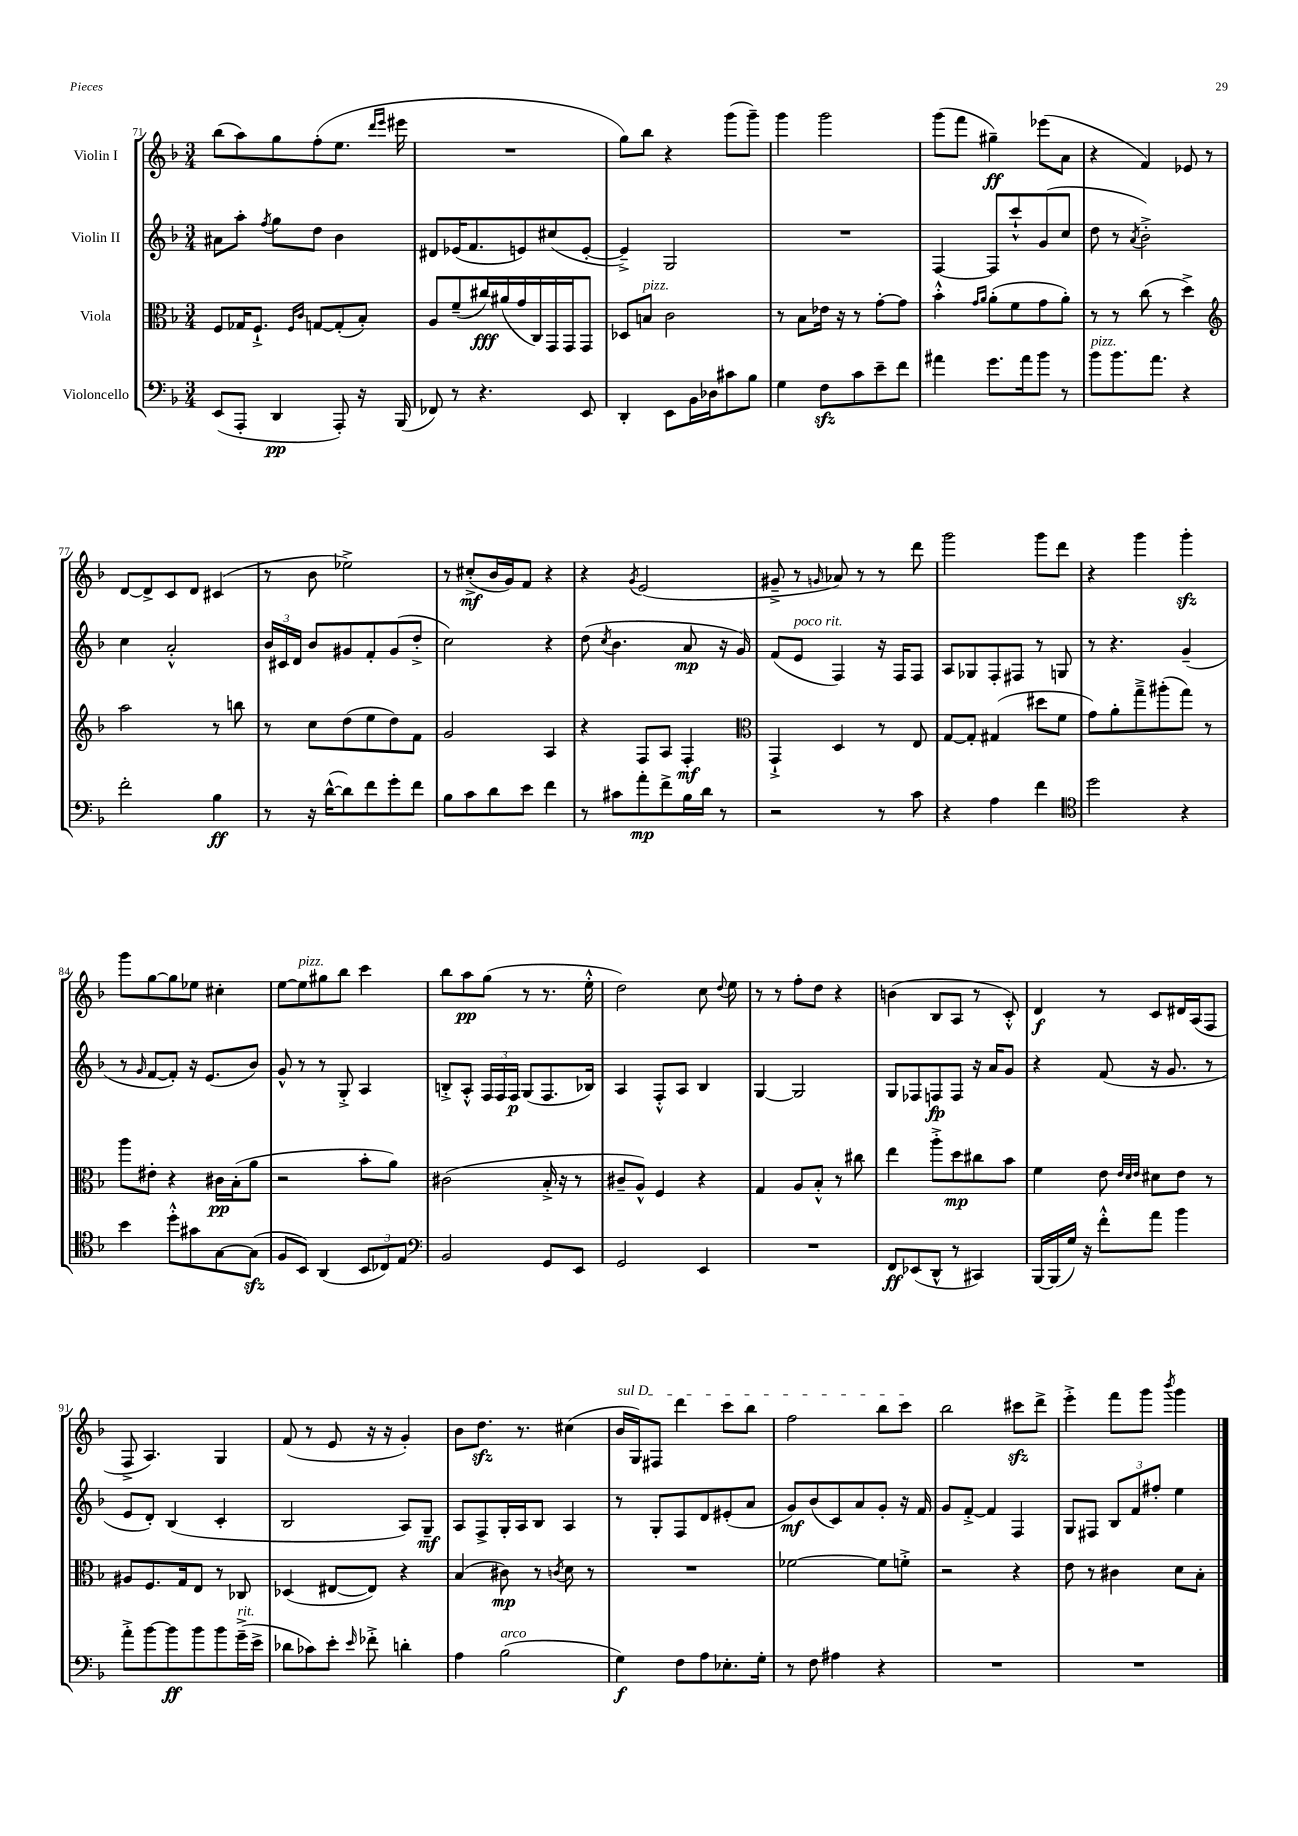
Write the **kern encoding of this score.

**kern	**dynam	**kern	**dynam	**kern	**dynam	**kern	**dynam
*part4	*part4	*part3	*part3	*part2	*part2	*part1	*part1
*staff4	*staff4	*staff3	*staff3	*staff2	*staff2	*staff1	*staff1
*I"Violoncello	*	*I"Viola	*	*I"Violin II	*	*I"Violin I	*
*clefF4	*	*clefC3	*	*clefG2	*	*clefG2	*
*k[b-]	*	*k[b-]	*	*k[b-]	*	*k[b-]	*
*M3/4	*	*M3/4	*	*M3/4	*	*M3/4	*
=71	=71	=71	=71	=71	=71	=71	=71
(8EE/L	.	8F/L	.	8a#X\L	.	(8bb-\L	.
8AAA'/J	.	16G-X/K	.	8aa'\J	.	8aa\)	.
.	.	8.F`^/J	.	.	.	.	.
.	.	.	.	8qff/	.	.	.
4DD/	pp	.	.	8gg\L	.	8gg\	.
.	.	16qqF/LL	.	.	.	.	.
.	.	16qqc/JJ	.	.	.	.	.
.	.	[8Gn/L	.	8dd\J	.	(8ff'\	.
8AAA'/)	.	(8G'/]	.	4b-\	.	8.ee\J	.
16r	.	8B-'/J)	.	.	.	.	.
.	.	.	.	.	.	16qqddd/LL	.
.	.	.	.	.	.	16qqeee/JJ	.
(16BBB-/	.	.	.	.	.	16eee#X\	.
=72	=72	=72	=72	=72	=72	=72	=72
8FF-X/)	.	8A/L	.	8d#X/L	.	2.r	.
8r	.	(8f~/	.	(16e-X/K	.	.	.
.	.	.	.	8.f/	.	.	.
4.r	.	16cc#X/L)	fff	.	.	.	.
.	.	(16a#X/	.	.	.	.	.
.	.	16g/	.	8en/)	.	.	.
.	.	16C/)	.	.	.	.	.
.	.	16GG/	.	(8cc#X/	.	.	.
.	.	16GG/J	.	.	.	.	.
8EE/	.	8GG/J	.	[8e'/J	.	.	.
=73	=73	=73	=73	=73	=73	=73	=73
4DD'/	.	8D-X/L	.	4e~^/])	.	8gg\L)	.
!	!	!LO:TX:a:i:t=pizz.	!	!	!	!	!
.	.	8Bn/J	.	.	.	8bb-\J	.
8EE\L	.	2c\	.	2G/	.	4r	.
16BB-\L	.	.	.	.	.	.	.
16D-X\J	.	.	.	.	.	.	.
8c#X\	.	.	.	.	.	(8ggg\L	.
8B-\J	.	.	.	.	.	8ggg~\J)	.
=74	=74	=74	=74	=74	=74	=74	=74
4G\	.	8r	.	2.r	.	4ggg\	.
.	.	8B-\L	.	.	.	.	.
8Fzz\L	.	16e-X\Jk	.	.	.	2ggg\	.
.	.	16r	.	.	.	.	.
8c\	.	8r	.	.	.	.	.
8e~\	.	[8g'\L	.	.	.	.	.
8f\J	.	8g\J]	.	.	.	.	.
=75	=75	=75	=75	=75	=75	=75	=75
4a#X\	.	4b-'^^\	.	[4F/	.	(8ggg\L	.
.	.	.	.	.	.	8fff\J	.
.	.	16qqg/LL	.	.	.	.	.
.	.	16qqa/JJ	.	.	.	.	.
8.g\L	.	(8a'\L	.	8F/L]	.	4gg#X~\)	ff
.	.	8f\	.	8ccc`^^/	.	.	.
16a#\k	.	.	.	.	.	.	.
8b-\J	.	8g\	.	(8g/	.	(8eee-X\L	.
8r	.	8a'\J)	.	8cc/J	.	8a\J	.
=76	=76	=76	=76	=76	=76	=76	=76
!LO:TX:a:i:t=pizz.	!	!	!	!	!	!	!
8b-\L	.	8r	.	8dd\	.	4r	.
8.b-\	.	8r	.	8r	.	.	.
.	.	.	.	8qa/	.	.	.
.	.	(8cc\	.	2b-'^\)	.	4f/)	.
8.a\J	.	.	.	.	.	.	.
.	.	8r	.	.	.	.	.
4r	.	4dd^\)	.	.	.	8e-X/	.
.	.	.	.	.	.	8r	.
!!LO:LB:g=z
=77	=77	=77	=77	=77	=77	=77	=77
*	*	*clefG2	*	*	*	*	*
2f'\	.	2aa\	.	4cc\	.	[8d/L	.
.	.	.	.	.	.	8d^/]	.
.	.	.	.	2a'^^/	.	8c/	.
.	.	.	.	.	.	8d/J	.
4B-\	ff	8r	.	.	.	(4c#X/	.
.	.	8bbn\	.	.	.	.	.
=78	=78	=78	=78	=78	=78	=78	=78
8r	.	8r	.	24b-/LL	.	8r	.
.	.	.	.	24c#X/	.	.	.
.	.	.	.	24d/JJ	.	.	.
16r	.	8cc\L	.	8b-/L	.	8b-\	.
([16d^^\KL	.	.	.	.	.	.	.
8d\])	.	(8dd\	.	8g#X/	.	2ee-X^\)	.
8f\	.	8ee\	.	8f'/	.	.	.
8g'\	.	8dd\)	.	(8g#/	.	.	.
8f\J	.	8f\J	.	8dd'^/J	.	.	.
=79	=79	=79	=79	=79	=79	=79	=79
8B-\L	.	2g/	.	2cc\)	.	8r	.
8c\	.	.	.	.	.	(8cc#X'^/L	mf
8d\	.	.	.	.	.	16b-/L	.
.	.	.	.	.	.	16g/J)	.
8e\J	.	.	.	.	.	8f/J	.
4f\	.	4A/	.	4r	.	4r	.
=80	=80	=80	=80	=80	=80	=80	=80
8r	.	4r	.	(8dd\	.	4r	.
.	.	.	.	8qcc/	.	.	.
8c#X\L	.	.	.	4.b-\	.	.	.
.	.	.	.	.	.	8qg/	.
8a'\	mp	8F/L	.	.	.	(2e/	.
8f^\	.	8A/J	.	.	.	.	.
16B-\L	.	4F'/	mf	8a/	mp	.	.
16d\JJ	.	.	.	.	.	.	.
8r	.	.	.	16r	.	.	.
.	.	.	.	16g/)	.	.	.
=81	=81	=81	=81	=81	=81	=81	=81
*	*	*clefC3	*	*	*	*	*
2r	.	4GG`^/	.	(8f/L	.	8g#X~^/	.
!	!	!	!	!LO:TX:a:i:t=poco rit.	!	!	!
.	.	.	.	8e/J	.	8r	.
.	.	.	.	.	.	16qqgn/	.
.	.	4D/	.	4F/)	.	8a-X/)	.
.	.	.	.	.	.	8r	.
8r	.	8r	.	16r	.	8r	.
.	.	.	.	16F/KL	.	.	.
8c\	.	8E/	.	8F/J	.	8ddd\	.
=82	=82	=82	=82	=82	=82	=82	=82
4r	.	[8G/L	.	8A/L	.	2ggg\	.
.	.	8G'/J]	.	8G-X/	.	.	.
4A\	.	(4G#X/	.	8F'/	.	.	.
.	.	.	.	8F#X/J	.	.	.
4f\	.	8dd#X\L	.	8r	.	8ggg\L	.
.	.	8f\J	.	8Gn/	.	8ddd\J	.
=83	=83	=83	=83	=83	=83	=83	=83
*clefC4	*	*	*	*	*	*	*
2dd\	.	8g\L)	.	8r	.	4r	.
.	.	8a'\	.	4.r	.	.	.
.	.	8gg~^\	.	.	.	4ggg\	.
.	.	(8aa#X'\	.	.	.	.	.
4r	.	8gg\J)	.	(4g~/	.	4gggzz'\	.
.	.	8r	.	.	.	.	.
!!LO:LB:g=z
=84	=84	=84	=84	=84	=84	=84	=84
4b-\	.	8aa\L	.	8r	.	8ggg\L	.
.	.	.	.	16qqg/	.	.	.
.	.	8e#X'\J	.	[8f/L	.	[8gg\	.
8dd'^^\L	.	4r	.	8f'/J])	.	8gg\]	.
8g#X\	.	.	.	16r	.	8ee-X\J	.
.	.	.	.	(8.e/L	.	.	.
[8G\	.	16c#X\LL	pp	.	.	4cc#X'\	.
.	.	(16B-'\J	.	.	.	.	.
(8Gzz\J]	.	8a\J	.	8b-/J)	.	.	.
=85	=85	=85	=85	=85	=85	=85	=85
8F/L	.	2r	.	8g^^/	.	[8ee\L	.
!	!	!	!	!	!	!LO:TX:a:i:t=pizz.	!
8BB-/J)	.	.	.	8r	.	8ee\]	.
(4AA/	.	.	.	8r	.	8gg#X\	.
.	.	.	.	8G'^/	.	8bb-\J	.
12BB-/L	.	8b-'\L	.	4A/	.	4ccc\	.
12C-X/)	.	.	.	.	.	.	.
.	.	8a\J)	.	.	.	.	.
12E/J	.	.	.	.	.	.	.
=86	=86	=86	=86	=86	=86	=86	=86
*clefF4	*	*	*	*	*	*	*
2BB-/	.	(2c#X\	.	8Bn'^/L	.	8bb-\L	.
.	.	.	.	8A'^^/J	.	8aa\	pp
.	.	.	.	24F/LL	.	(8gg\J	.
.	.	.	.	24F/	.	.	.
.	.	.	.	24F/JJ	p	.	.
.	.	.	.	(8G/L	.	8r	.
8GG/L	.	16B-'^/	.	8.F/	.	8.r	.
.	.	16r	.	.	.	.	.
8EE/J	.	8r	.	.	.	.	.
.	.	.	.	16B-X/Jk)	.	16ee'^^\	.
=87	=87	=87	=87	=87	=87	=87	=87
2GG/	.	8c#X~/L	.	4A/	.	2dd\)	.
.	.	8A^^/J)	.	.	.	.	.
.	.	4F/	.	8F'^^/L	.	.	.
.	.	.	.	8A/J	.	.	.
4EE/	.	4r	.	4B-/	.	8cc\	.
.	.	.	.	.	.	8qqdd/	.
.	.	.	.	.	.	8ee\	.
=88	=88	=88	=88	=88	=88	=88	=88
2.r	.	4G/	.	[4G/	.	8r	.
.	.	.	.	.	.	8r	.
.	.	8A/L	.	2G/]	.	8ff'\L	.
.	.	8B-'^^/J	.	.	.	8dd\J	.
.	.	8r	.	.	.	4r	.
.	.	8cc#X\	.	.	.	.	.
=89	=89	=89	=89	=89	=89	=89	=89
8FF/L	ff	4ee\	.	8G/L	.	(4bn\	.
(8EE-X/	.	.	.	8F-X/	.	.	.
8DD^^/J	.	8aa'^\L	.	8Fn/	fp	8B-/L	.
8r	.	8dd\	mp	8F/J	.	8A/J	.
4CC#X/)	.	8cc#X\	.	16r	.	8r	.
.	.	.	.	16a/KL	.	.	.
.	.	8b-\J	.	8g/J	.	8c'^^/)	.
=90	=90	=90	=90	=90	=90	=90	=90
[16BBB-/LL	.	4f\	.	4r	.	4d/	f
(16BBB-/]	.	.	.	.	.	.	.
16G/JJ)	.	.	.	.	.	.	.
16r	.	.	.	.	.	.	.
8f'^^\L	.	8e\	.	(8f/	.	8r	.
.	.	32qqe/LLL	.	.	.	.	.
.	.	32qqd/	.	.	.	.	.
.	.	32qqe/JJJ	.	.	.	.	.
8a\J	.	8d#X\L	.	16r	.	8c/L	.
.	.	.	.	8.g/	.	.	.
4b-\	.	8e\J	.	.	.	16d#X/L	.
.	.	.	.	.	.	(16A/J	.
.	.	8r	.	8r	.	8F/J	.
!!LO:LB:g=z
=91	=91	=91	=91	=91	=91	=91	=91
8a'^\L	.	8A#X/L	.	8e/L	.	8F^/	.
[8b-\	.	8.F/	.	8d'/J)	.	4.A/)	.
8b-\]	ff	.	.	(4B-/	.	.	.
.	.	16G/k	.	.	.	.	.
8b-\	.	8E/J	.	.	.	.	.
8b-\	.	8r	.	4c'/	.	4G/	.
!LO:TX:a:i:t=rit.	!	!	!	!	!	!	!
(16g~^\L	.	8C-X/	.	.	.	.	.
16e^\JJ	.	.	.	.	.	.	.
=92	=92	=92	=92	=92	=92	=92	=92
8d-X\L	.	(4D-X/	.	2B-/	.	(8f/	.
8c-X\)	.	.	.	.	.	8r	.
8e'\J	.	[8E#X/L	.	.	.	8e/	.
16qqe/	.	.	.	.	.	.	.
8f-X'^\	.	8E#/J])	.	.	.	16r	.
.	.	.	.	.	.	16r	.
4dn'\	.	4r	.	8A/L)	.	4g'/)	.
.	.	.	.	8G~/J	mf	.	.
=93	=93	=93	=93	=93	=93	=93	=93
4A\	.	(4B-/	.	8A/L	.	8b-\L	.
.	.	.	.	8F^/	.	8.ddzz\J	.
!LO:TX:a:i:t=arco	!	!	!	!	!	!	!
(2B-\	.	8c#X\)	mp	16G'/L	.	.	.
.	.	.	.	16A/J	.	8.r	.
.	.	8r	.	8B-/J	.	.	.
.	.	8qcn/	.	.	.	.	.
.	.	8d\	.	4A/	.	(4cc#X\	.
.	.	8r	.	.	.	.	.
=94	=94	=94	=94	=94	=94	=94	=94
!	!	!	!	!	!	!LO:TX:a:i:t=sul D	!
4G\)	f	2.r	.	8r	.	16b-/LL	.
.	.	.	.	.	.	16G/J)	.
.	.	.	.	8G'/L	.	8F#X/J	.
8F\L	.	.	.	8F/	.	4ddd\	.
8A\	.	.	.	8d/	.	.	.
8.E-X'\	.	.	.	(8e#X'/	.	8ccc\L	.
.	.	.	.	8a/J	.	8bb-\J	.
16G'\Jk	.	.	.	.	.	.	.
=95	=95	=95	=95	=95	=95	=95	=95
8r	.	[2f-X\	.	8g/L)	mf	2ff\	.
8F\	.	.	.	(8b-/	.	.	.
4A#X\	.	.	.	8c/)	.	.	.
.	.	.	.	8a/	.	.	.
4r	.	8f-\L]	.	8g'/J	.	8bb-\L	.
.	.	8fn'^\J	.	16r	.	8ccc\J	.
.	.	.	.	16f/	.	.	.
=96	=96	=96	=96	=96	=96	=96	=96
2.r	.	2r	.	8g/L	.	2bb-\	.
.	.	.	.	[8f'^/J	.	.	.
.	.	.	.	4f/]	.	.	.
.	.	4r	.	4F/	.	8ccc#Xzz\L	.
.	.	.	.	.	.	8ddd^\J	.
=97	=97	=97	=97	=97	=97	=97	=97
2.r	.	8e\	.	8G/L	.	4eee'^\	.
.	.	8r	.	8F#X/J	.	.	.
.	.	4c#X\	.	12B-/L	.	8fff\L	.
.	.	.	.	12f/	.	.	.
.	.	.	.	.	.	8ggg\J	.
.	.	.	.	12ff#X'/J	.	.	.
.	.	.	.	.	.	8qbbb-/	.
.	.	8d\L	.	4ee\	.	4ggg\	.
.	.	8B-'\J	.	.	.	.	.
==	==	==	==	==	==	==	==
*-	*-	*-	*-	*-	*-	*-	*-
